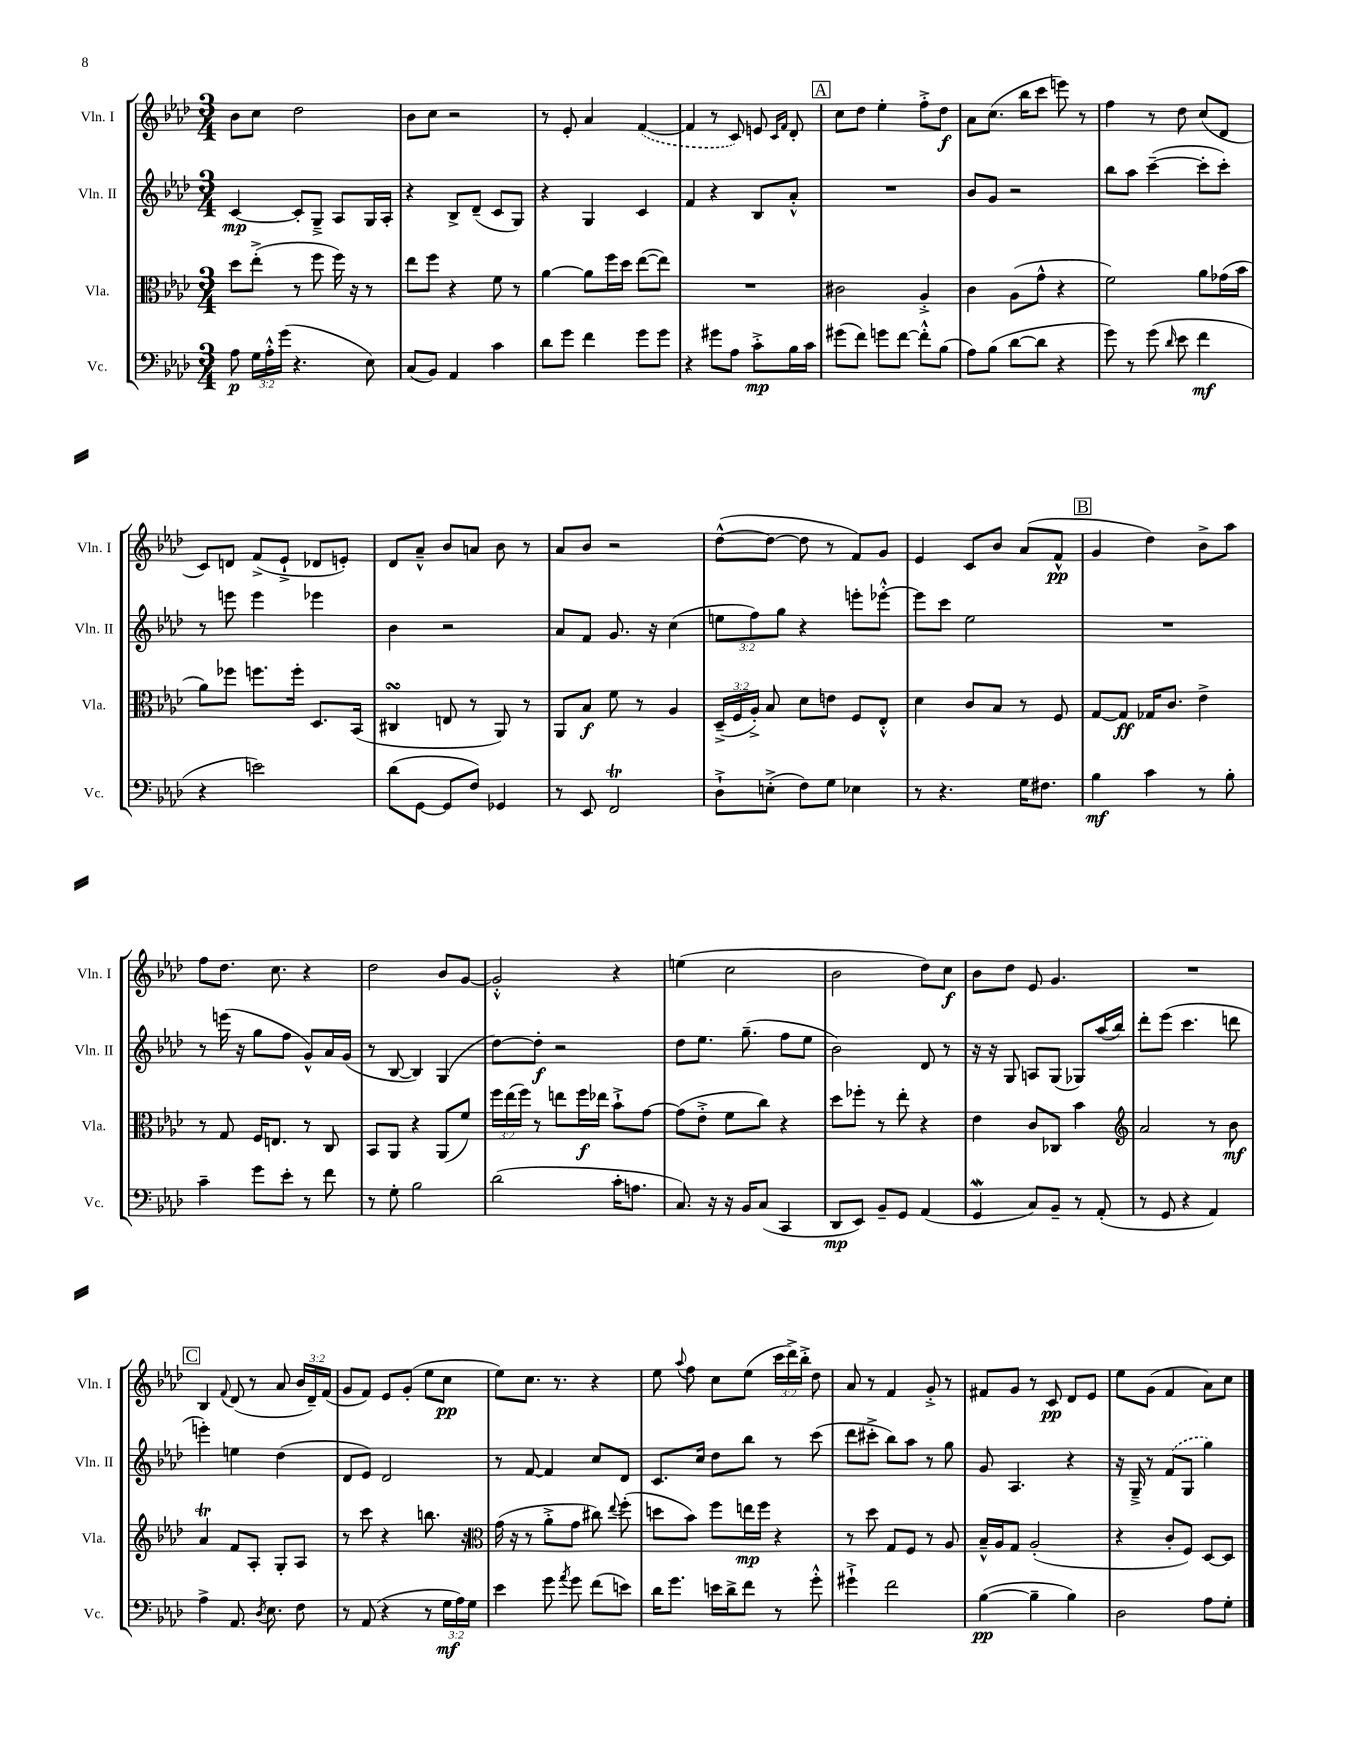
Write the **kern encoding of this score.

**kern	**dynam	**kern	**dynam	**kern	**dynam	**kern	**dynam
*part4	*part4	*part3	*part3	*part2	*part2	*part1	*part1
*staff4	*staff4	*staff3	*staff3	*staff2	*staff2	*staff1	*staff1
*I"Vc.	*	*I"Vla.	*	*I"Vln. II	*	*I"Vln. I	*
*I'Vc.	*	*I'Vla.	*	*I'Vln. II	*	*I'Vln. I	*
*clefF4	*	*clefC3	*	*clefG2	*	*clefG2	*
*k[b-e-a-d-]	*	*k[b-e-a-d-]	*	*k[b-e-a-d-]	*	*k[b-e-a-d-]	*
*M3/4	*	*M3/4	*	*M3/4	*	*M3/4	*
=1	=1	=1	=1	=1	=1	=1	=1
8A-\	p	8dd-\L	.	[4c/	mp	8b-\L	.
24G\LL	.	(8ee-'^\J	.	.	.	8cc\J	.
24A-'^^\	.	.	.	.	.	.	.
(24g\JJ	.	.	.	.	.	.	.
4.r	.	8r	.	8c'/L]	.	2dd-\	.
.	.	8ff\	.	8G~^/J	.	.	.
.	.	16ff\)	.	8A-/L	.	.	.
.	.	16r	.	.	.	.	.
8E-\)	.	8r	.	16G/L	.	.	.
.	.	.	.	16A-'/JJ	.	.	.
=2	=2	=2	=2	=2	=2	=2	=2
(8C/L	.	8ee-\L	.	4r	.	8b-\L	.
8BB-/J)	.	8ff\J	.	.	.	8cc\J	.
4AA-/	.	4r	.	8B-^/L	.	2r	.
.	.	.	.	(8d-~/J	.	.	.
4c\	.	8f\	.	8c/L	.	.	.
.	.	8r	.	8G/J)	.	.	.
=3	=3	=3	=3	=3	=3	=3	=3
8d-\L	.	[4a-\	.	4r	.	8r	.
8g\J	.	.	.	.	.	8e-'/	.
4f\	.	8a-\L]	.	4G/	.	4a-/	.
.	.	16ff\L	.	.	.	.	.
.	.	16dd-\JJ	.	.	.	.	.
8g\L	.	([8ee-\L	.	4c/	.	([4f/	.
8g\J	.	8ee-\J])	.	.	.	.	.
=4	=4	=4	=4	=4	=4	=4	=4
4r	.	2.r	.	4f/	.	4f/]	.
8g#X\L	.	.	.	4r	.	8r	.
8A-\J	.	.	.	.	.	8c/)	.
8c'^\L	mp	.	.	8B-/L	.	8en/	.
.	.	.	.	.	.	16qqc/LL	.
.	.	.	.	.	.	16qqf/JJ	.
16B-\L	.	.	.	8a-'^^/J	.	8d-'/	.
16c\JJ	.	.	.	.	.	.	.
!!LO:REH:place=s1:t=A
=5	=5	=5	=5	=5	=5	=5	=5
(8g#X\L	.	2c#X\	.	2.r	.	8cc\L	.
8f\J)	.	.	.	.	.	8dd-\J	.
8gn\L	.	.	.	.	.	4ee-'\	.
[8f\J	.	.	.	.	.	.	.
8f'^^\L]	.	4A-'^/	.	.	.	8ff'^\L	.
(8B-\J	.	.	.	.	.	8dd-\J	f
=6	=6	=6	=6	=6	=6	=6	=6
8A-\L)	.	4c\	.	8b-/L	.	8a-\L	.
(8B-\J	.	.	.	8g/J	.	(8.cc\J	.
[8d-\L	.	(8A-\L	.	2r	.	.	.
.	.	.	.	.	.	16bb-\KL	.
8d-\J]	.	8g^^\J	.	.	.	8ccc\J	.
4r	.	4r	.	.	.	8eeen\)	.
.	.	.	.	.	.	8r	.
=7	=7	=7	=7	=7	=7	=7	=7
8g\)	.	2f\)	.	8bb-\L	.	4ff\	.
8r	.	.	.	8aa-\J	.	.	.
(8g\	.	.	.	([4ccc~\	.	8r	.
16qqd-/	.	.	.	.	.	.	.
8e-\	.	.	.	.	.	8dd-\	.
4f\	mf	8a-\L	.	8ccc'\L]	.	(8cc/L	.
.	.	(16g-X\L	.	8ccc'\J)	.	8d-/J	.
.	.	16b-\JJ	.	.	.	.	.
!!LO:LB:g=z
=8	=8	=8	=8	=8	=8	=8	=8
4r	.	8a-\L)	.	8r	.	8c/L)	.
.	.	8ff-X\J	.	8eeen\	.	8dn/J	.
2en\)	.	8.ffn\L	.	4eee\	.	(8f^/L	.
.	.	.	.	.	.	8e-`^/J	.
.	.	16ff'\Jk	.	.	.	.	.
.	.	8.D-/L	.	4eee-X\	.	8d-X/L	.
.	.	.	.	.	.	8en'/J)	.
.	.	(16BB-/Jk	.	.	.	.	.
=9	=9	=9	=9	=9	=9	=9	=9
(8d-\L	.	4C#XsSsS/	.	4b-\	.	8d-/L	.
[8GG\J	.	.	.	.	.	8a-~^^/J	.
8GG/L]	.	8En/	.	2r	.	8b-/L	.
8F/J)	.	8r	.	.	.	8an/J	.
4GG-X/	.	8AA-/)	.	.	.	8b-\	.
.	.	8r	.	.	.	8r	.
=10	=10	=10	=10	=10	=10	=10	=10
8r	.	8AA-/L	.	8a-/L	.	8a-/L	.
8EE-/	.	8B-/J	f	8f/J	.	8b-/J	.
2FFT/	.	8f\	.	8.g/	.	2r	.
.	.	8r	.	.	.	.	.
.	.	.	.	16r	.	.	.
.	.	4A-/	.	(4cc\	.	.	.
=11	=11	=11	=11	=11	=11	=11	=11
8D-`^\L	.	(24D-~^/LL	.	12een\L	.	([8dd-^^\L	.
.	.	24F/	.	.	.	.	.
.	.	24A-'^/JJ)	.	12ff\)	.	.	.
(8En'^\J	.	8B-/	.	.	.	8dd-\J_	.
.	.	.	.	12gg\J	.	.	.
8F\L)	.	8d-\L	.	4r	.	8dd-\]	.
8G\J	.	8en\J	.	.	.	8r	.
4E-X\	.	8F/L	.	8eeen'\L	.	8f/L)	.
.	.	8E-'^^/J	.	[8eee-X'^^\J	.	8g/J	.
=12	=12	=12	=12	=12	=12	=12	=12
8r	.	4d-\	.	8eee-\L]	.	4e-/	.
4.r	.	.	.	8ccc\J	.	.	.
.	.	8c/L	.	2ee-\	.	8c/L	.
.	.	8B-/J	.	.	.	8b-/J	.
16G\KL	.	8r	.	.	.	(8a-/L	.
8.F#X\J	.	.	.	.	.	.	.
.	.	8F/	.	.	.	8f^^/J	pp
!!LO:REH:place=s1:t=B
=13	=13	=13	=13	=13	=13	=13	=13
4B-\	mf	[8G/L	.	2.r	.	4g/	.
.	.	8G/J]	ff	.	.	.	.
4c\	.	16G-X/KL	.	.	.	4dd-\)	.
.	.	8.c/J	.	.	.	.	.
8r	.	4e-^\	.	.	.	8b-^\L	.
8B-'\	.	.	.	.	.	8aa-\J	.
!!LO:LB:g=z
=14	=14	=14	=14	=14	=14	=14	=14
4c~\	.	8r	.	8r	.	8ff\L	.
.	.	8G/	.	(16eeen\	.	8.dd-\J	.
.	.	.	.	16r	.	.	.
8g\L	.	16F/KL	.	8gg\L	.	.	.
.	.	8.En/J	.	.	.	8.cc\	.
8e-'\J	.	.	.	8ff\J	.	.	.
8r	.	8r	.	8g^^/L)	.	4r	.
8f\	.	8C/	.	16a-/L	.	.	.
.	.	.	.	(16g/JJ	.	.	.
=15	=15	=15	=15	=15	=15	=15	=15
8r	.	8BB-/L	.	8r	.	2dd-\	.
8G'\	.	8AA-/J	.	[8B-/	.	.	.
2B-\	.	4r	.	4B-/])	.	.	.
.	.	(8AA-/L	.	(4G/	.	8b-/L	.
.	.	8f/J)	.	.	.	[8g/J	.
=16	=16	=16	=16	=16	=16	=16	=16
(2d-\	.	24ff\LL	.	[8dd-\L)	.	2g'^^/]	.
.	.	(24ee-\	.	.	.	.	.
.	.	24ff\JJ)	.	.	.	.	.
.	.	8r	.	8dd-'\J]	f	.	.
.	.	8een\L	.	2r	.	.	.
.	.	16ff\L	f	.	.	.	.
.	.	16ee-X\JJ	.	.	.	.	.
16c'\KL	.	8b-`^\L	.	.	.	4r	.
8.An\J	.	.	.	.	.	.	.
.	.	[8g\J	.	.	.	.	.
=17	=17	=17	=17	=17	=17	=17	=17
8.C/)	.	(8g\L]	.	8dd-\L	.	(4een\	.
.	.	8e-'^\J	.	8.ee-\J	.	.	.
16r	.	.	.	.	.	.	.
16r	.	8f\L	.	.	.	2cc\	.
16BB-/KL	.	.	.	(8.gg~\	.	.	.
(8C/J	.	8cc\J)	.	.	.	.	.
4CC/	.	4r	.	8ff\L	.	.	.
.	.	.	.	8ee-\J	.	.	.
=18	=18	=18	=18	=18	=18	=18	=18
8DD-/L	mp	8dd-\L	.	2b-\)	.	2b-\	.
8EE-/J)	.	8ff-X'\J	.	.	.	.	.
8BB-~/L	.	8r	.	.	.	.	.
8GG/J	.	8ee-'\	.	.	.	.	.
(4AA-/	.	4r	.	8d-/	.	8dd-\L)	.
.	.	.	.	8r	.	8cc\J	f
=19	=19	=19	=19	=19	=19	=19	=19
4GGW/	.	4e-\	.	16r	.	8b-\L	.
.	.	.	.	16r	.	.	.
.	.	.	.	8G/	.	8dd-\J	.
8C/L)	.	8c/L	.	8An/L	.	8e-/	.
8BB-~/J	.	8C-X/J	.	(8G/J	.	4.g/	.
8r	.	4b-\	.	8G-X/L)	.	.	.
(8AA-'/	.	.	.	(16aa-/L	.	.	.
.	.	.	.	16bb-/JJ)	.	.	.
=20	=20	=20	=20	=20	=20	=20	=20
*	*	*clefG2	*	*	*	*	*
8r	.	2a-/	.	8ddd-'\L	.	2.r	.
8GG/	.	.	.	(8eee-\J	.	.	.
4r	.	.	.	4.ccc\	.	.	.
4AA-/)	.	8r	.	.	.	.	.
.	.	8b-\	mf	8dddn\	.	.	.
!!LO:LB:g=z
!!LO:REH:place=s1:t=C
=21	=21	=21	=21	=21	=21	=21	=21
4A-^\	.	4a-T/	.	4eeen'\)	.	4B-/	.
.	.	.	.	.	.	8qqf/	.
8.AA-/	.	8f/L	.	4een\	.	(8d-/	.
.	.	8A-'/J	.	.	.	8r	.
8qD-/	.	.	.	.	.	.	.
8.E-\	.	.	.	.	.	.	.
.	.	8G'/L	.	(4dd-\	.	8a-/	.
8F\	.	8A-/J	.	.	.	24b-/LL	.
.	.	.	.	.	.	24d-~/)	.
.	.	.	.	.	.	(24f/JJ	.
=22	=22	=22	=22	=22	=22	=22	=22
8r	.	8r	.	8d-/L	.	8g/L	.
(8AA-/	.	8ccc\	.	8e-/J)	.	8f/J)	.
4r	.	4r	.	2d-/	.	8e-/L	.
.	.	.	.	.	.	(8g'/J	.
8r	.	8.bbn\	.	.	.	8ee-\L	.
24G\LL	mf	.	.	.	.	8cc\J	pp
24A-\)	.	.	.	.	.	.	.
.	.	16r	.	.	.	.	.
24G\JJ	.	.	.	.	.	.	.
=23	=23	=23	=23	=23	=23	=23	=23
*	*	*clefC3	*	*	*	*	*
4e-\	.	(16g\	.	8r	.	8ee-\L)	.
.	.	16r	.	.	.	.	.
.	.	8r	.	[8f/	.	8.cc\J	.
8g\	.	8a-'^\L	.	4f/]	.	.	.
.	.	.	.	.	.	8.r	.
8qa-/	.	.	.	.	.	.	.
8g\	.	8g\J	.	.	.	.	.
(8f\L	.	8cc#X\)	.	8cc/L	.	4r	.
.	.	8qqee-/	.	.	.	.	.
8en\J)	.	(8ff'\	.	8d-/J	.	.	.
=24	=24	=24	=24	=24	=24	=24	=24
16d-\KL	.	8ddn\L	.	8.c/L	.	8ee-\	.
8.g\J	.	.	.	.	.	.	.
.	.	.	.	.	.	8qqaa-/	.
.	.	8b-\J)	.	.	.	8ff\	.
.	.	.	.	16cc/Jk	.	.	.
16en\LL	.	8ff\L	.	8dd-\L	.	8cc\L	.
16d-^\J	.	.	.	.	.	.	.
8f\J	.	16een\L	mp	8bb-\J	.	(8ee-\J	.
.	.	16ff\JJ	.	.	.	.	.
8r	.	4r	.	8r	.	24ccc\LL	.
.	.	.	.	.	.	24ddd-^\)	.
.	.	.	.	.	.	24bb-'^\JJ	.
8g'^^\	.	.	.	(8ccc\	.	8dd-\	.
=25	=25	=25	=25	=25	=25	=25	=25
4g#X`^\	.	8r	.	8ddd-\L	.	8a-/	.
.	.	8dd-\	.	8ccc#X'^\J	.	8r	.
2f\	.	8G/L	.	8bb-\L)	.	4f/	.
.	.	8F/J	.	8aa-\J	.	.	.
.	.	8r	.	8r	.	8g'^/	.
.	.	8A-/	.	8gg\	.	8r	.
=26	=26	=26	=26	=26	=26	=26	=26
([4B-\	pp	16B-~^^/LL	.	8g/	.	8f#X/L	.
.	.	16A-/J	.	.	.	.	.
.	.	8G/J	.	4.A-/	.	8g/J	.
4B-~\]	.	(2A-'/	.	.	.	8r	.
.	.	.	.	.	.	8c/	pp
4B-\)	.	.	.	4r	.	8d-/L	.
.	.	.	.	.	.	8e-/J	.
=27	=27	=27	=27	=27	=27	=27	=27
2D-\	.	4r	.	16r	.	8ee-\L	.
.	.	.	.	16G~^/	.	.	.
.	.	.	.	8r	.	(8g\J	.
.	.	8c'/L	.	(8f/L	.	4f/	.
.	.	8F/J)	.	8G/J	.	.	.
8A-\L	.	[8D-/L	.	4gg\)	.	8a-\L)	.
8G'\J	.	8D-/J]	.	.	.	8cc\J	.
==	==	==	==	==	==	==	==
*-	*-	*-	*-	*-	*-	*-	*-
